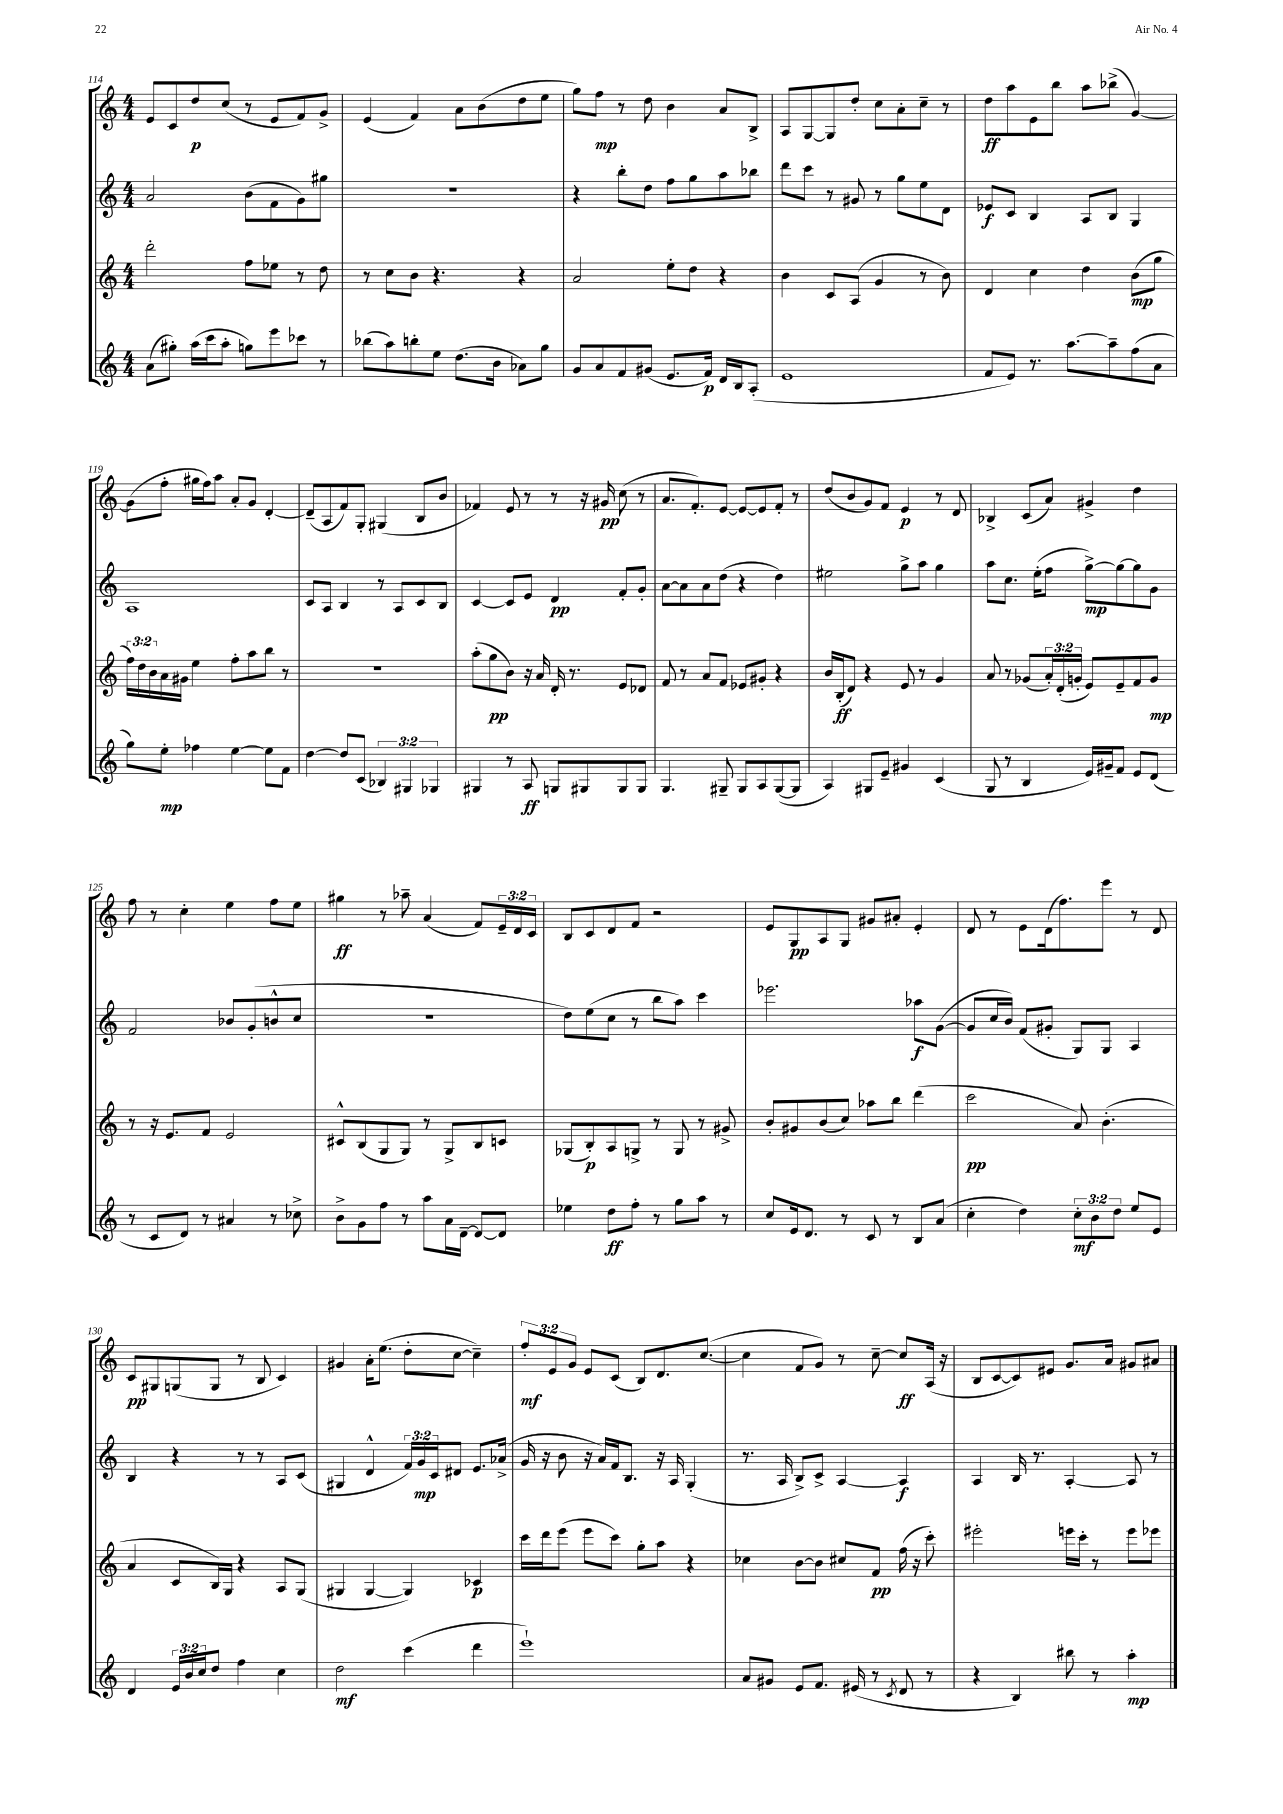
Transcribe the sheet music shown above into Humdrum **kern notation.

**kern	**dynam	**kern	**dynam	**kern	**dynam	**kern	**dynam
*part4	*part4	*part3	*part3	*part2	*part2	*part1	*part1
*staff4	*staff4	*staff3	*staff3	*staff2	*staff2	*staff1	*staff1
*clefG2	*	*clefG2	*	*clefG2	*	*clefG2	*
*k[]	*	*k[]	*	*k[]	*	*k[]	*
*M4/4	*	*M4/4	*	*M4/4	*	*M4/4	*
=114	=114	=114	=114	=114	=114	=114	=114
(8a\L	.	2ddd'\	.	2a/	.	8e/L	.
8gg#X'\J)	.	.	.	.	.	8c/	.
(16aa\LL	.	.	.	.	.	8dd/	p
16ccc\J	.	.	.	.	.	.	.
8aa'\J	.	.	.	.	.	(8cc/J	.
8ggn\L)	.	8ff\L	.	(8b\L	.	8r	.
8eee\	.	8ee-X\J	.	8f\	.	8e/L	.
8ccc-X\J	.	8r	.	8g\)	.	8f/)	.
8r	.	8dd\	.	8gg#X\J	.	8g^/J	.
=115	=115	=115	=115	=115	=115	=115	=115
(8bb-X\L	.	8r	.	1r	.	(4e/	.
8aa\)	.	8cc\L	.	.	.	.	.
8bbn'\	.	8b\J	.	.	.	4f/)	.
8ee\J	.	4.r	.	.	.	.	.
(8.dd\L	.	.	.	.	.	8a\L	.
.	.	.	.	.	.	(8b\	.
16b\Jk	.	.	.	.	.	.	.
8a-X\L)	.	4r	.	.	.	8dd\	.
8gg\J	.	.	.	.	.	8ee\J	.
=116	=116	=116	=116	=116	=116	=116	=116
8g/L	.	2a/	.	4r	.	8gg\L)	.
8a/	.	.	.	.	.	8ff\J	mp
8f/	.	.	.	8bb'\L	.	8r	.
(8g#X/J	.	.	.	8dd\J	.	8dd\	.
8.e/L	.	8ee'\L	.	8ff\L	.	4b\	.
.	.	8dd\J	.	8gg\	.	.	.
16f/Jk)	p	.	.	.	.	.	.
16d/LL	.	4r	.	8aa\	.	8a/L	.
16B/J	.	.	.	.	.	.	.
(8A'/J	.	.	.	8bb-X\J	.	8B^/J	.
=117	=117	=117	=117	=117	=117	=117	=117
1e	.	4b\	.	8ddd\L	.	8A/L	.
.	.	.	.	8ccc\J	.	[8G/	.
.	.	8c/L	.	8r	.	8G/]	.
.	.	(8A/J	.	8g#X/	.	8dd'/J	.
.	.	4g/	.	8r	.	8cc\L	.
.	.	.	.	8gg\L	.	8a'\	.
.	.	8r	.	8ee\	.	8cc~\J	.
.	.	8b\)	.	8d\J	.	8r	.
=118	=118	=118	=118	=118	=118	=118	=118
8f/L	.	4d/	.	8e-X/L	f	8dd\L	ff
8e/J)	.	.	.	8c/J	.	8aa\	.
8.r	.	4cc\	.	4B/	.	8e\	.
.	.	.	.	.	.	8bb\J	.
[8.aa\L	.	.	.	.	.	.	.
.	.	4dd\	.	8A/L	.	8aa\L	.
8aa~\]	.	.	.	8B/J	.	(8bb-X^\J	.
(8ff\	.	(8b\L	mp	4G/	.	[4g/)	.
8a\J	.	8gg\J	.	.	.	.	.
!!LO:LB:g=z
=119	=119	=119	=119	=119	=119	=119	=119
8gg\L)	.	24ff\LL)	.	1A	.	(8g\L]	.
.	.	24dd\	.	.	.	.	.
.	.	24b\	.	.	.	.	.
8ee'\J	mp	16a\	.	.	.	8ff'\J	.
.	.	16g#X\JJ	.	.	.	.	.
4ff-X\	.	4ee\	.	.	.	16gg#X\LL	.
.	.	.	.	.	.	16ff\J)	.
.	.	.	.	.	.	8aa\J	.
[4ee\	.	8ff'\L	.	.	.	8a'/L	.
.	.	8aa\	.	.	.	8g/J	.
8ee\L]	.	8bb\J	.	.	.	[4d'/	.
8f\J	.	8r	.	.	.	.	.
=120	=120	=120	=120	=120	=120	=120	=120
[4dd\	.	1r	.	8c/L	.	(8d~/L]	.
.	.	.	.	8A/J	.	8A/	.
8dd/L]	.	.	.	4B/	.	8f/)	.
(8c/J	.	.	.	.	.	8G'/J	.
6B-X/)	.	.	.	8r	.	(4G#X/	.
.	.	.	.	8A/L	.	.	.
6G#X/	.	.	.	.	.	.	.
.	.	.	.	8c/	.	8B/L	.
6G-X/	.	.	.	.	.	.	.
.	.	.	.	8B/J	.	8b/J	.
=121	=121	=121	=121	=121	=121	=121	=121
4G#X/	.	(8aa'\L	.	[4c/	.	4f-X/)	.
.	.	8gg\	pp	.	.	.	.
8r	.	8b\J)	.	8c/L]	.	8e/	.
8A/	ff	16r	.	8e/J	.	8r	.
.	.	16a/	.	.	.	.	.
8Gn/L	.	16d'/	.	4d/	pp	8r	.
.	.	8.r	.	.	.	.	.
8G#X/	.	.	.	.	.	16r	.
.	.	.	.	.	.	16g#X/	pp
8G#/	.	8e/L	.	8f'/L	.	(8cc\	.
8G#/J	.	8d-X/J	.	8g'/J	.	8r	.
=122	=122	=122	=122	=122	=122	=122	=122
4.G/	.	8f/	.	[8a\L	.	8.a/L	.
.	.	8r	.	8a\]	.	.	.
.	.	.	.	.	.	8.f'/)	.
.	.	8a/L	.	8a\	.	.	.
8G#X~/	.	8f/J	.	(8dd\J	.	[8e/J	.
8G#/L	.	8e-X/L	.	4r	.	8e/L_	.
8A/	.	8g#X'/J	.	.	.	8e/]	.
([8G#/	.	4r	.	4dd\)	.	8f'/J	.
8G#/J]	.	.	.	.	.	8r	.
=123	=123	=123	=123	=123	=123	=123	=123
4A/)	.	16b/LL	.	2ee#X\	.	(8dd/L	.
.	.	(16B'/J	ff	.	.	.	.
.	.	8d/J)	.	.	.	8b/	.
8G#X/L	.	4r	.	.	.	8g/)	.
8e~/J	.	.	.	.	.	8f/J	.
4g#X/	.	8e/	.	8gg^\L	.	4e/	p
.	.	8r	.	8aa\J	.	.	.
(4c/	.	4g/	.	4gg\	.	8r	.
.	.	.	.	.	.	8d/	.
=124	=124	=124	=124	=124	=124	=124	=124
8G/	.	8a/	.	8aa\L	.	4B-X^/	.
8r	.	8r	.	8.cc\J	.	.	.
4B/	.	(8g-X/L	.	.	.	(8c/L	.
.	.	.	.	(16ee'\KL	.	.	.
.	.	24a'/L)	.	8ff\J	.	8a/J)	.
.	.	(24d'/	.	.	.	.	.
.	.	24gn'/JJ	.	.	.	.	.
16e/LL)	.	8e/L)	.	[8gg^\L)	mp	4g#X^/	.
16g#X~/J	.	.	.	.	.	.	.
8f/J	.	8e~/	.	8gg\_	.	.	.
8e/L	.	8f/	.	8gg\]	.	4dd\	.
(8d/J	.	8g/J	mp	8g\J	.	.	.
!!LO:LB:g=z
=125	=125	=125	=125	=125	=125	=125	=125
8r	.	8r	.	2f/	.	8ff\	.
8c/L	.	16r	.	.	.	8r	.
.	.	8.e/L	.	.	.	.	.
8d/J)	.	.	.	.	.	4cc'\	.
8r	.	8f/J	.	.	.	.	.
4a#X/	.	2e/	.	8b-X/L	.	4ee\	.
.	.	.	.	(8g'/	.	.	.
8r	.	.	.	8bn^^/	.	8ff\L	.
8cc-X^\	.	.	.	8cc/J	.	8ee\J	.
=126	=126	=126	=126	=126	=126	=126	=126
8b^\L	.	8c#X^^/L	.	1r	.	4gg#X\	ff
8g\	.	(8B/	.	.	.	.	.
8ff\J	.	8G/	.	.	.	8r	.
8r	.	8G/J)	.	.	.	8aa-X~\	.
8aa\L	.	8r	.	.	.	(4a/	.
16a\L	.	8G^/L	.	.	.	.	.
[16d~\JJ	.	.	.	.	.	.	.
8d/L_	.	8B/	.	.	.	8f/L)	.
8d/J]	.	8cn/J	.	.	.	24e~/L	.
.	.	.	.	.	.	24d/	.
.	.	.	.	.	.	24c/JJ	.
=127	=127	=127	=127	=127	=127	=127	=127
4ee-X\	.	(8G-X/L	.	8dd\L)	.	8B/L	.
.	.	8B'/)	p	(8ee\	.	8c/	.
8dd\L	ff	8A/	.	8cc\J	.	8d/	.
8ff'\J	.	8Gn^/J	.	8r	.	8f/J	.
8r	.	8r	.	8bb\L	.	2r	.
8gg\L	.	8G/	.	8aa\J)	.	.	.
8aa\J	.	8r	.	4ccc\	.	.	.
8r	.	8g#X^/	.	.	.	.	.
=128	=128	=128	=128	=128	=128	=128	=128
8cc/L	.	8b'/L	.	2.eee-X\	.	8e/L	.
16e/k	.	8g#X/	.	.	.	8G/	pp
8.d/J	.	.	.	.	.	.	.
.	.	(8b/	.	.	.	8A/	.
8r	.	8cc/J)	.	.	.	8G/J	.
8c/	.	8aa-X\L	.	.	.	8g#X/L	.
8r	.	8bb\J	.	.	.	8a#X'/J	.
8B/L	.	(4ddd\	.	8aa-X\L	f	4e'/	.
(8a/J	.	.	.	([8g\J	.	.	.
=129	=129	=129	=129	=129	=129	=129	=129
4cc'\	.	2ccc\	pp	8g/L]	.	8d/	.
.	.	.	.	16cc/L	.	8r	.
.	.	.	.	16b/JJ)	.	.	.
4dd\)	.	.	.	(8f/L	.	8e\L	.
.	.	.	.	8g#X'/J	.	(16d\k	.
.	.	.	.	.	.	8.ff\)	.
12cc'\L	mf	8a/)	.	8G/L)	.	.	.
12b\	.	.	.	.	.	.	.
.	.	(4.b'\	.	8G/J	.	8eee\J	.
12dd\J	.	.	.	.	.	.	.
8ee/L	.	.	.	4A/	.	8r	.
8e/J	.	.	.	.	.	8d/	.
!!LO:LB:g=z
=130	=130	=130	=130	=130	=130	=130	=130
4d/	.	4a/	.	4B/	.	8c/L	pp
.	.	.	.	.	.	8G#X/	.
24e/LL	.	8c/L	.	4r	.	(8Gn/	.
24b/	.	.	.	.	.	.	.
24cc/J	.	.	.	.	.	.	.
8dd/J	.	16B/L)	.	.	.	8G/J	.
.	.	16G/JJ	.	.	.	.	.
4ff\	.	4r	.	8r	.	8r	.
.	.	.	.	8r	.	8B/	.
4cc\	.	8A/L	.	8A/L	.	4c/)	.
.	.	(8G/J	.	(8c/J	.	.	.
=131	=131	=131	=131	=131	=131	=131	=131
2dd\	mf	4G#X/	.	4G#X/	.	4g#X/	.
.	.	[4G#/	.	4d^^/	.	16a'\KL	.
.	.	.	.	.	.	(8.ee\J	.
(4ccc\	.	4G#/])	.	24f/LL)	.	8dd'\L	.
.	.	.	.	24g/	mp	.	.
.	.	.	.	24c/J	.	.	.
.	.	.	.	8d#X/J	.	[8cc\J	.
4ddd\	.	4c-X/	p	8.e/L	.	4cc~\])	.
.	.	.	.	(16a-X^/Jk	.	.	.
=132	=132	=132	=132	=132	=132	=132	=132
1eee`)	.	16ccc\LL	.	16g/	.	12ff'/L	mf
.	.	16ddd\J	.	16r	.	.	.
.	.	.	.	.	.	12e/	.
.	.	(8eee\J	.	8b\	.	.	.
.	.	.	.	.	.	12g/J	.
.	.	8eee\L	.	16r	.	8e/L	.
.	.	.	.	16a/LL)	.	.	.
.	.	8ccc\J)	.	16f/J	.	(8c/J	.
.	.	.	.	8.B/J	.	.	.
.	.	8gg'\L	.	.	.	8B/L)	.
.	.	8aa\J	.	16r	.	8.d/	.
.	.	.	.	16A/	.	.	.
.	.	4r	.	(4G'/	.	.	.
.	.	.	.	.	.	([8.cc/J	.
=133	=133	=133	=133	=133	=133	=133	=133
8a/L	.	4cc-X\	.	8.r	.	4cc\]	.
8g#X/J	.	.	.	.	.	.	.
.	.	.	.	16A/	.	.	.
8e/L	.	[8b\L	.	8B^/L)	.	8f/L	.
8.f/J	.	8b\J]	.	8c^/J	.	8g/J)	.
.	.	8cc#X/L	.	[4A/	.	8r	.
(16e#X/	.	.	.	.	.	.	.
8r	.	8f/J	pp	.	.	[8cc~\	.
8qc/	.	.	.	.	.	.	.
8d/	.	(16ff\	.	4A/]	f	8cc/L]	ff
.	.	16r	.	.	.	.	.
8r	.	8ccc'\)	.	.	.	(16A/Jk	.
.	.	.	.	.	.	16r	.
=134	=134	=134	=134	=134	=134	=134	=134
4r	.	2eee#X'\	.	4A/	.	8B/L	.
.	.	.	.	.	.	[8c/	.
4B/)	.	.	.	16B/	.	8c/])	.
.	.	.	.	8.r	.	.	.
.	.	.	.	.	.	8e#X/J	.
8bb#X\	.	16eeen\LL	.	[4A'/	.	8.g/L	.
.	.	16ccc'\JJ	.	.	.	.	.
8r	.	8r	.	.	.	.	.
.	.	.	.	.	.	16a/Jk	.
4aa'\	mp	8eee\L	.	8A/]	.	8g#X/L	.
.	.	8eee-X\J	.	8r	.	8a#X/J	.
==	==	==	==	==	==	==	==
*-	*-	*-	*-	*-	*-	*-	*-
